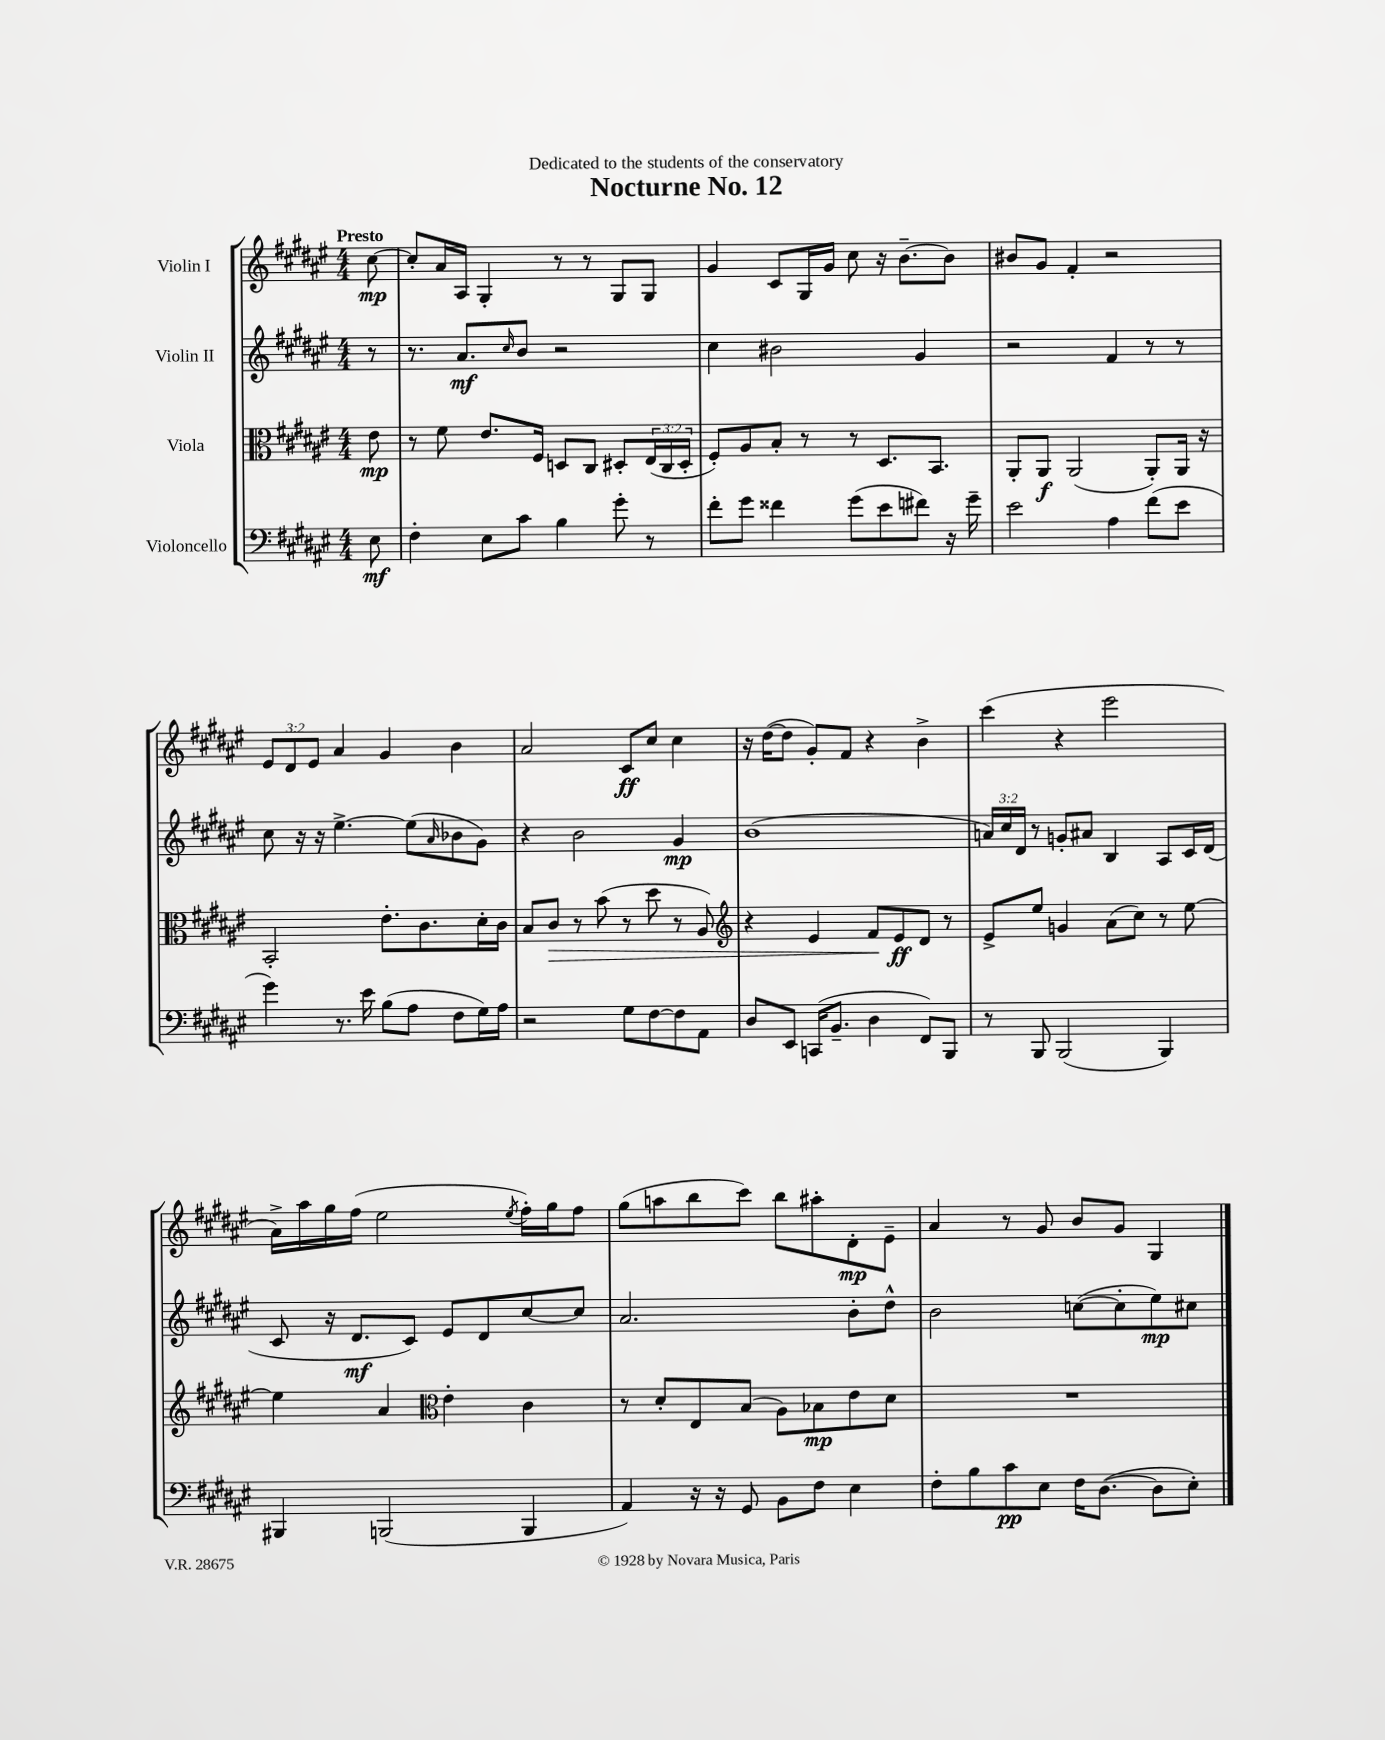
\header { title = "Nocturne No. 12" dedication = "Dedicated to the students of the conservatory" }
<<
\new StaffGroup <<
\new Staff = "s0" \with { instrumentName = "Violin I" } {
    \clef treble \key fis \major \numericTimeSignature \time 4/4 \override Staff.TupletNumber.text = #tuplet-number::calc-fraction-text \partial 8 \tempo "Presto"
    cis''8~\mp |
    cis''8-. ais'16 ais16 gis4-. r8 r8 gis8 gis8 |
    gis'4 cis'8 gis16 gis'16 cis''8 r16 b'8.~-- b'8 |
    bis'8 gis'8 fis'4-. r2 |
    \tuplet 3/2 { eis'8 dis'8 eis'8 } ais'4 gis'4 b'4 |
    ais'2 cis'8\ff cis''8 cis''4 |
    r16 dis''16~( dis''8 gis'8-.) fis'8 r4 b'4-> |
    cis'''4( r4 eis'''2 |
    ais'16->) ais''16 gis''16 fis''16( eis''2 \acciaccatura { eis''8 } fis''16-.) gis''16 fis''8 |
    gis''8( a''8 b''8 cis'''8) b''8 ais''8-. dis'8-.\mp eis'8-- |
    ais'4 r8 gis'8 b'8 gis'8 gis4 \bar "|." |
}
\new Staff = "s1" \with { instrumentName = "Violin II" } {
    \clef treble \key fis \major \numericTimeSignature \time 4/4 \override Staff.TupletNumber.text = #tuplet-number::calc-fraction-text \partial 8
    r8 |
    r8. ais'8.\mf \grace { cis''16 } b'8 r2 |
    cis''4 bis'2 gis'4 |
    r2 fis'4 r8 r8 |
    cis''8 r16 r16 eis''4.~-> eis''8( \grace { ais'16 } bes'8 gis'8) |
    r4 b'2 gis'4\mp |
    b'1( |
    \tuplet 3/2 { a'16) cis''16 dis'16 } r8 g'8-. ais'8 b4 ais8 cis'16 dis'16( |
    cis'8 r16 dis'8.\mf cis'8) eis'8 dis'8 cis''8~ cis''8 |
    ais'2. b'8-. dis''8-^ |
    b'2 c''8~( c''8-. eis''8\mp) cis''8 \bar "|." |
}
\new Staff = "s2" \with { instrumentName = "Viola" } {
    \clef alto \key fis \major \numericTimeSignature \time 4/4 \override Staff.TupletNumber.text = #tuplet-number::calc-fraction-text \partial 8
    eis'8\mp |
    r8 fis'8 eis'8. fis16 d8 cis8 dis8-. \tuplet 3/2 { eis16( cis16 dis16-. } |
    fis8-.) ais8 b8-. r8 r8 dis8. b,8. |
    ais,8-. ais,8\f ais,2( ais,8-.) ais,16 r16 |
    b,2-. eis'8.-. cis'8. dis'16-. cis'16 |
    b8 cis'8\> r8 b'8( r8 dis''8 r8 ais8) |
    \clef treble r4 eis'4 fis'8\! eis'8\ff dis'8 r8 |
    eis'8-> eis''8 g'4 ais'8( cis''8) r8 eis''8~ |
    eis''4 ais'4 \clef alto eis'4-. cis'4 |
    r8 dis'8-. eis8 b8( ais8) bes8\mp eis'8 dis'8 |
    R1 \bar "|." |
}
\new Staff = "s3" \with { instrumentName = "Violoncello" } {
    \clef bass \key fis \major \numericTimeSignature \time 4/4 \partial 8
    eis8\mf |
    fis4-. eis8 cis'8 b4 gis'8-. r8 |
    fis'8-. gis'8 fisis'4 gis'8( eis'8 fis'8) r16 gis'16-- |
    eis'2 ais4 fis'8( eis'8 |
    gis'4) r8. eis'16 b8( ais8 fis8 gis16) ais16 |
    r2 gis8 fis8~ fis8 ais,8 |
    dis8 eis,8 c,16( b,8.-- dis4 fis,8) b,,8 |
    r8 b,,8 b,,2( b,,4) |
    bis,,4 b,,2( b,,4 |
    ais,4) r16 r16 gis,8 b,8 fis8 eis4 |
    fis8-. b8 cis'8\pp eis8 fis16 dis8.~( dis8 eis8-.) \bar "|." |
}
>>
>>
\layout { \context { \Score \remove "Bar_number_engraver" } }
